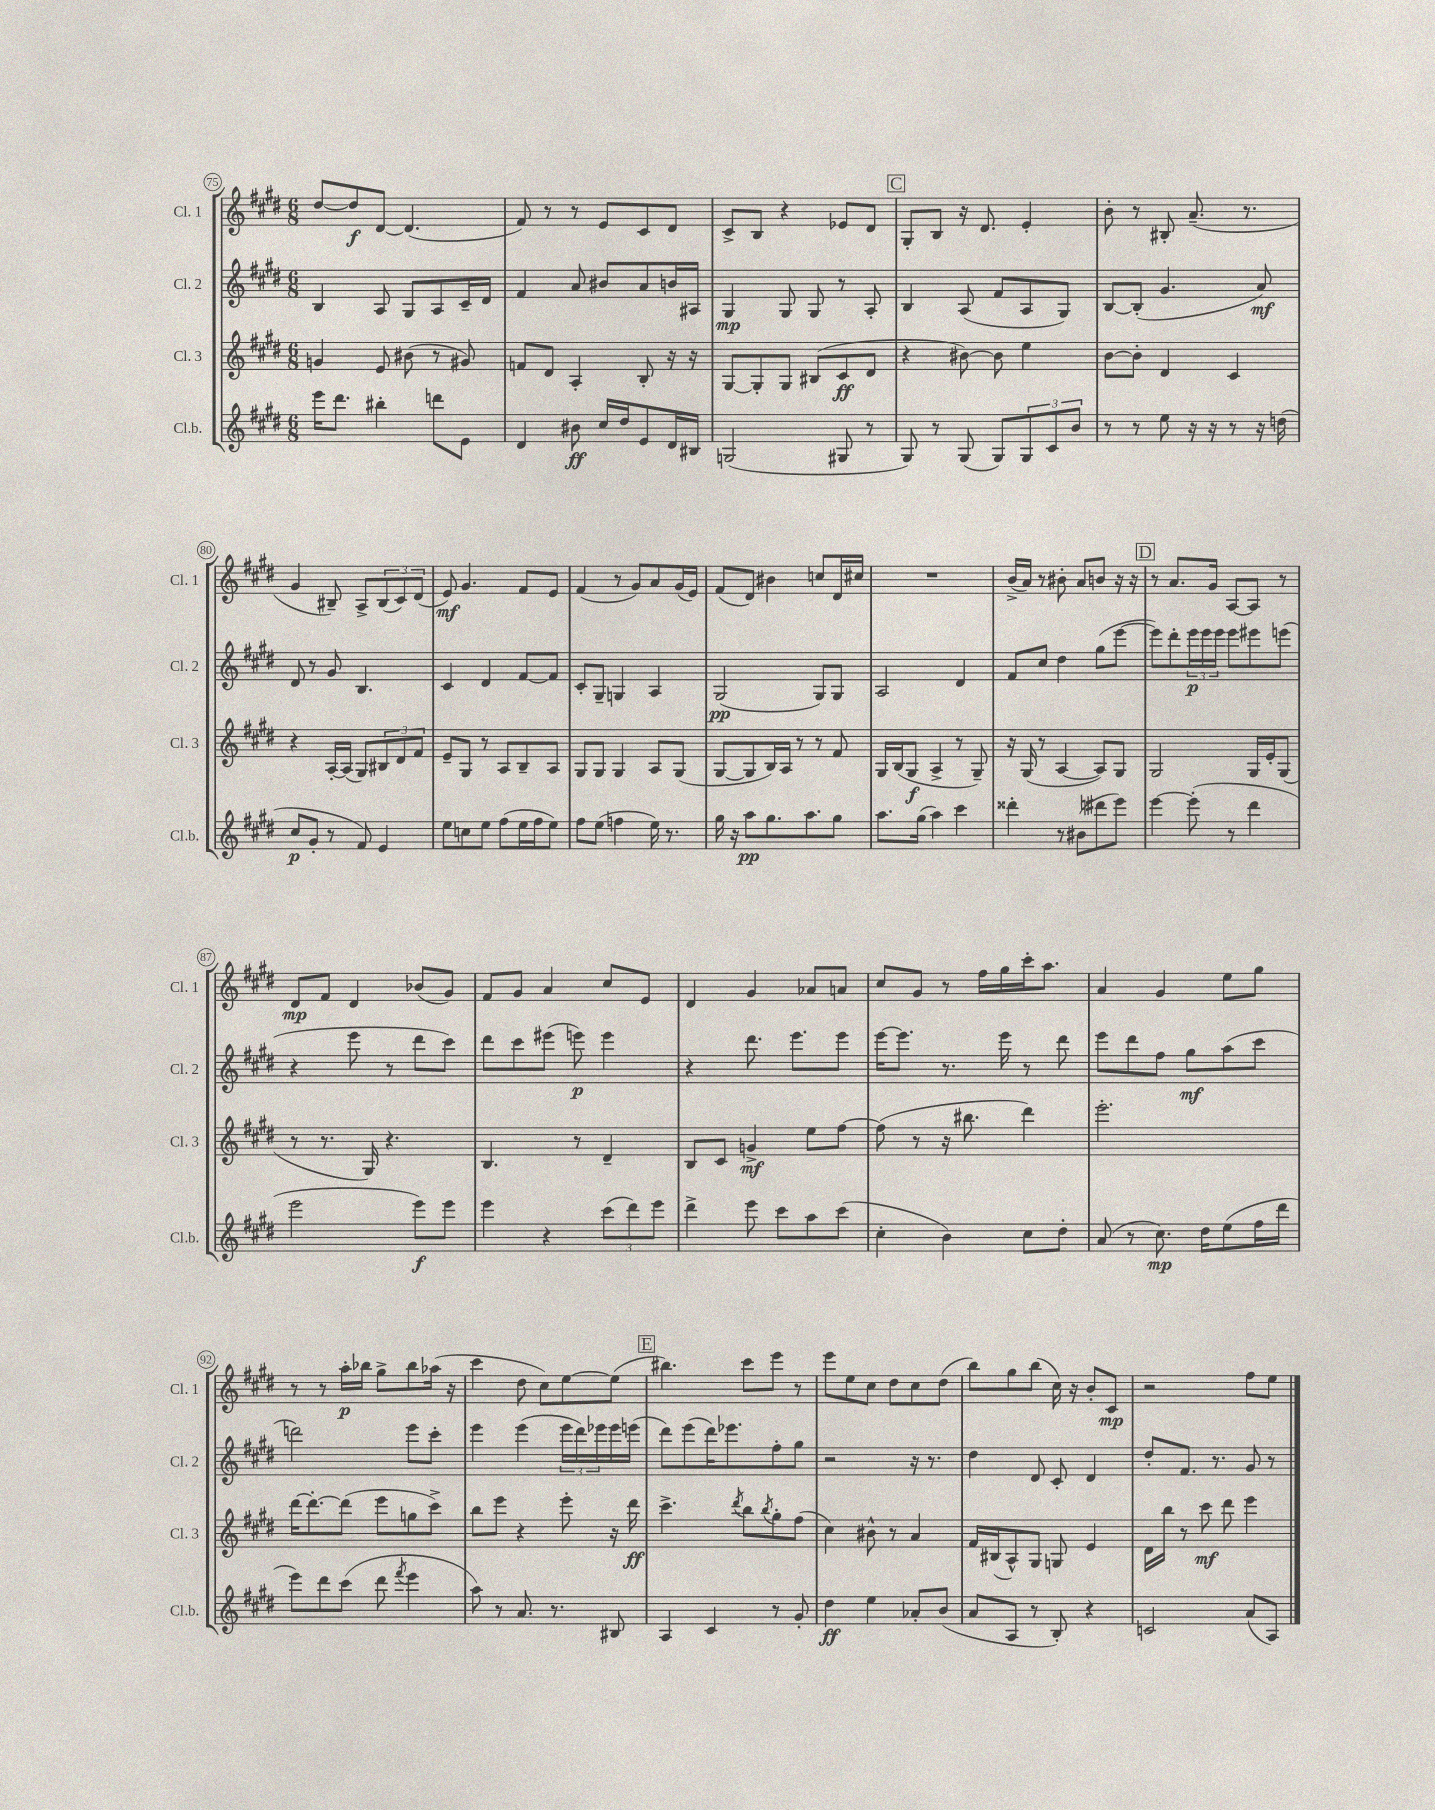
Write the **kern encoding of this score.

**kern	**dynam	**kern	**dynam	**kern	**dynam	**kern	**dynam
*part4	*part4	*part3	*part3	*part2	*part2	*part1	*part1
*staff4	*staff4	*staff3	*staff3	*staff2	*staff2	*staff1	*staff1
*I"Cl.b.	*	*I"Cl. 3	*	*I"Cl. 2	*	*I"Cl. 1	*
*I'Cl.b.	*	*I'Cl. 3	*	*I'Cl. 2	*	*I'Cl. 1	*
*clefG2	*	*clefG2	*	*clefG2	*	*clefG2	*
*k[f#c#g#d#]	*	*k[f#c#g#d#]	*	*k[f#c#g#d#]	*	*k[f#c#g#d#]	*
*M6/8	*	*M6/8	*	*M6/8	*	*M6/8	*
=75	=75	=75	=75	=75	=75	=75	=75
16eee\KL	.	4gn/	.	4B/	.	[8dd#/L	.
8.ddd#\J	.	.	.	.	.	.	.
.	.	.	.	.	.	8dd#/]	f
4bb#X'\	.	8e/	.	8A/	.	[8d#/J	.
.	.	(8b#X\	.	8G#/L	.	(4.d#/]	.
8dddn\L	.	8r	.	8A/	.	.	.
8e\J	.	8g#X/)	.	16c#~/L	.	.	.
.	.	.	.	16d#/JJ	.	.	.
=76	=76	=76	=76	=76	=76	=76	=76
4d#/	.	8fn/L	.	4f#/	.	8f#/)	.
.	.	8d#/J	.	.	.	8r	.
8b#X\	ff	4A'/	.	8a/	.	8r	.
16cc#/LL	.	.	.	8b#X/L	.	8e/L	.
16dd#/J	.	.	.	.	.	.	.
8e/	.	8B'/	.	8a/	.	8c#/	.
16d#/L	.	16r	.	16bn/L	.	8d#/J	.
16B#X/JJ	.	16r	.	16A#X/JJ	.	.	.
=77	=77	=77	=77	=77	=77	=77	=77
(2Gn/	.	[8G#/L	.	4G#/	mp	8c#^/L	.
.	.	8G#'/]	.	.	.	8B/J	.
.	.	8G#/J	.	8G#/	.	4r	.
.	.	(8B#X/L	.	8G#/	.	.	.
8G#X/	.	8c#/	ff	8r	.	8e-X/L	.
8r	.	8d#/J	.	8A'/	.	8d#/J	.
!!LO:REH:place=s1:t=C
=78	=78	=78	=78	=78	=78	=78	=78
8G#/)	.	4r	.	4B/	.	8G#'/L	.
8r	.	.	.	.	.	8B/J	.
(8G#/	.	[8b#X\)	.	(8A/	.	16r	.
.	.	.	.	.	.	8.d#/	.
8G#/L)	.	8b#\]	.	8f#/L	.	.	.
12G#/	.	4ee\	.	8A/	.	4e'/	.
12c#/	.	.	.	.	.	.	.
.	.	.	.	8G#/J)	.	.	.
12b/J	.	.	.	.	.	.	.
=79	=79	=79	=79	=79	=79	=79	=79
8r	.	[8b\L	.	[8B/L	.	8b'\	.
8r	.	8b'\J]	.	(8B'/J]	.	8r	.
8ee\	.	4d#/	.	4.g#/	.	8B#X'/	.
16r	.	.	.	.	.	(8.a~/	.
16r	.	.	.	.	.	.	.
8r	.	4c#/	.	.	.	.	.
.	.	.	.	.	.	8.r	.
16r	.	.	.	8a/)	mf	.	.
(16ddn\	.	.	.	.	.	.	.
!!LO:LB:g=z
=80	=80	=80	=80	=80	=80	=80	=80
8cc#/L	p	4r	.	8d#/	.	4g#/	.
8g#'/J	.	.	.	8r	.	.	.
8r	.	[16A'/LL	.	8g#/	.	8B#X~/)	.
.	.	(16A/JJ]	.	.	.	.	.
8f#/)	.	8G#/L)	.	4.B/	.	8A^/L	.
4e/	.	12B#X/	.	.	.	(12B#/	.
.	.	12d#/	.	.	.	12c#/)	.
.	.	12f#/J	.	.	.	(12d#/J	.
=81	=81	=81	=81	=81	=81	=81	=81
8ee\L	.	8e~/L	.	4c#/	.	8e/)	mf
8ccn\	.	8G#/J	.	.	.	4.g#/	.
8ee\J	.	8r	.	4d#/	.	.	.
(8ff#\L	.	8A/L	.	.	.	.	.
16ee\L	.	8B~/	.	[8f#/L	.	8f#/L	.
16ff#\J	.	.	.	.	.	.	.
8ee\J)	.	8A/J	.	8f#/J]	.	8e/J	.
=82	=82	=82	=82	=82	=82	=82	=82
8ff#\L	.	8G#/L	.	8c#'/L	.	(4f#/	.
(8ee\J	.	8G#/J	.	8G#~/J	.	.	.
4ffn\	.	4G#/	.	4Gn/	.	8r	.
.	.	.	.	.	.	8g#/L)	.
16ee\)	.	8A/L	.	4A/	.	8a/	.
8.r	.	.	.	.	.	.	.
.	.	(8G#/J	.	.	.	(16g#/L	.
.	.	.	.	.	.	16e/JJ)	.
=83	=83	=83	=83	=83	=83	=83	=83
16gg#\	.	[8G#/L	.	(2G#/	pp	(8f#/L	.
16r	.	.	.	.	.	.	.
8aa\L	pp	8G#/]	.	.	.	8d#/J)	.
8.gg#\	.	16B/L)	.	.	.	4b#X\	.
.	.	16A/JJ	.	.	.	.	.
.	.	8r	.	.	.	.	.
8.aa\	.	.	.	.	.	.	.
.	.	8r	.	8G#/L)	.	8ccn/L	.
8gg#\J	.	8f#/	.	8G#/J	.	16d#/L	.
.	.	.	.	.	.	16cc#X/JJ	.
=84	=84	=84	=84	=84	=84	=84	=84
8.aa\L	.	16G#/LL	.	2A/	.	2.r	.
.	.	(16B/J	.	.	.	.	.
.	.	8G#/J	f	.	.	.	.
(16gg#\Jk	.	.	.	.	.	.	.
4aa\)	.	4A^/	.	.	.	.	.
4ccc#\	.	8r	.	4d#/	.	.	.
.	.	8G#~/)	.	.	.	.	.
=85	=85	=85	=85	=85	=85	=85	=85
4ddd##X'\	.	16r	.	8f#/L	.	(16b^/LL	.
.	.	(16G#/	.	.	.	16a/JJ)	.
.	.	8r	.	8cc#/J	.	8r	.
8r	.	[4A/	.	4dd#\	.	8b#X'\	.
(8b#X\L	.	.	.	.	.	8a/L	.
8ddd#X\	.	8A/L])	.	(8gg#\L	.	8bn/J	.
8eee\J)	.	8G#/J	.	[8eee\J	.	16r	.
.	.	.	.	.	.	16r	.
!!LO:REH:place=s1:t=D
=86	=86	=86	=86	=86	=86	=86	=86
[4eee\	.	2G#/	.	8eee\L])	.	8r	.
.	.	.	.	8ddd#'\	.	8.a/L	.
(8eee'\]	.	.	.	24eee\L	p	.	.
.	.	.	.	24eee\	.	.	.
.	.	.	.	.	.	16g#/Jk	.
.	.	.	.	24eee\JJ	.	.	.
8r	.	.	.	8eee\L	.	[8A/L	.
4ddd#\	.	16G#/LL	.	8eee#X\	.	8A/J]	.
.	.	16e'/J	.	.	.	.	.
.	.	(8G#/J	.	(8eeen\J	.	8r	.
!!LO:LB:g=z
=87	=87	=87	=87	=87	=87	=87	=87
2eee\	.	8r	.	4r	.	8d#/L	mp
.	.	8.r	.	.	.	8f#/J	.
.	.	.	.	8eee\	.	4d#/	.
.	.	16G#/)	.	.	.	.	.
.	.	4.r	.	8r	.	.	.
8eee\L)	f	.	.	8ddd#\L	.	(8b-X/L	.
8eee\J	.	.	.	8ccc#\J)	.	8g#/J)	.
=88	=88	=88	=88	=88	=88	=88	=88
4eee\	.	4.B/	.	8ddd#\L	.	8f#/L	.
.	.	.	.	8ccc#\	.	8g#/J	.
4r	.	.	.	(8eee#X\J	.	4a/	.
.	.	8r	.	8eeen\)	p	.	.
(12ccc#\L	.	4d#~/	.	4eee\	.	8cc#/L	.
12ddd#\)	.	.	.	.	.	.	.
.	.	.	.	.	.	8e/J	.
12eee\J	.	.	.	.	.	.	.
=89	=89	=89	=89	=89	=89	=89	=89
4ddd#^\	.	8B/L	.	4r	.	4d#/	.
.	.	8c#/J	.	.	.	.	.
8eee\	.	4gn^/	mf	8.ddd#\	.	4g#/	.
8ccc#\L	.	.	.	.	.	.	.
.	.	.	.	8.eee\L	.	.	.
8aa\	.	8ee\L	.	.	.	8a-X/L	.
(8ccc#\J	.	[8ff#\J	.	8eee\J	.	8an/J	.
=90	=90	=90	=90	=90	=90	=90	=90
4cc#'\	.	(8ff#\]	.	[16eee\KL	.	8cc#/L	.
.	.	.	.	8.eee\J]	.	.	.
.	.	8r	.	.	.	8g#/J	.
4b\)	.	16r	.	8.r	.	8r	.
.	.	8.bb#X\	.	.	.	.	.
.	.	.	.	.	.	16ff#\LL	.
.	.	.	.	16eee\	.	16gg#\	.
8cc#\L	.	4ddd#\)	.	8r	.	16ccc#'\J	.
.	.	.	.	.	.	8.aa\J	.
8dd#'\J	.	.	.	8ddd#\	.	.	.
=91	=91	=91	=91	=91	=91	=91	=91
(8a/	.	2.eee'\	.	8eee\L	.	4a/	.
8r	.	.	.	8ddd#\	.	.	.
8.cc#\)	mp	.	.	8ff#\J	.	4g#/	.
.	.	.	.	8gg#\L	mf	.	.
16dd#\KL	.	.	.	.	.	.	.
(8ee\	.	.	.	(8aa\	.	8ee\L	.
16ff#\L	.	.	.	8ccc#\J	.	8gg#\J	.
16ddd#\JJ	.	.	.	.	.	.	.
!!LO:LB:g=z
=92	=92	=92	=92	=92	=92	=92	=92
8eee\L)	.	[16ddd#\KL	.	2dddn\)	.	8r	.
.	.	8.ddd#'\_	.	.	.	.	.
8ddd#\	.	.	.	.	.	8r	.
(8ccc#\J	.	(8ddd#\J]	.	.	.	16aa'\LL	p
.	.	.	.	.	.	16bb-X\JJ	.
8ddd#\	.	8eee\L	.	.	.	8gg#^\L	.
8qfff#/	.	.	.	.	.	.	.
4eee\	.	8ggn\	.	8eee\L	.	8bb-\	.
.	.	8ccc#^\J)	.	8ccc#'\J	.	(16aa-X\Jk	.
.	.	.	.	.	.	16r	.
=93	=93	=93	=93	=93	=93	=93	=93
8aa\)	.	8bb\L	.	4eee\	.	4ccc#\	.
8r	.	8eee\J	.	.	.	.	.
8.a/	.	4r	.	(4eee\	.	8dd#\	.
.	.	.	.	.	.	8cc#\L)	.
8.r	.	.	.	.	.	.	.
.	.	8eee'\	.	24eee\LL	.	[8ee\	.
.	.	.	.	24ddd#\)	.	.	.
.	.	.	.	24eee-X\	.	.	.
8B#X/	.	16r	.	16eee-\	.	(8ee\J]	.
.	.	16ddd#\	ff	(16eeen\JJ	.	.	.
!!LO:REH:place=s1:t=E
=94	=94	=94	=94	=94	=94	=94	=94
4A/	.	4.ccc#^\	.	8ddd#\L)	.	4.bb#X\)	.
.	.	.	.	(8eee\	.	.	.
4c#/	.	.	.	16ddd#\K)	.	.	.
.	.	.	.	8.eee-X\	.	.	.
.	.	8qddd#/	.	.	.	.	.
.	.	8bb\L	.	.	.	8ccc#\L	.
.	.	8qbb/	.	.	.	.	.
8r	.	8gg#'\	.	8ff#'\	.	8eee\J	.
8g#'/	.	(8ff#\J	.	8gg#\J	.	8r	.
=95	=95	=95	=95	=95	=95	=95	=95
4dd#\	ff	4cc#\)	.	2r	.	8eee\L	.
.	.	.	.	.	.	8ee\	.
4ee\	.	8b#X^^\	.	.	.	8cc#\J	.
.	.	8r	.	.	.	8dd#\L	.
8a-X'/L	.	4a/	.	16r	.	8cc#\	.
.	.	.	.	8.r	.	.	.
(8b/J	.	.	.	.	.	(8dd#\J	.
=96	=96	=96	=96	=96	=96	=96	=96
8a/L	.	16f#/LL	.	4dd#\	.	8bb\L)	.
.	.	(16B#X/J	.	.	.	.	.
8A/J	.	8A^^/)	.	.	.	8gg#\	.
8r	.	8G#/J	.	8d#/	.	(8bb\J	.
8B'/)	.	8Gn/	.	8c#'/	.	16cc#\)	.
.	.	.	.	.	.	16r	.
4r	.	4e/	.	4d#/	.	8b'/L	.
.	.	.	.	.	.	8c#/J	mp
=97	=97	=97	=97	=97	=97	=97	=97
2cn/	.	16d#\LL	.	8dd#'/L	.	2r	.
.	.	16bb\JJ	.	.	.	.	.
.	.	8r	.	8.f#/J	.	.	.
.	.	8ccc#\	mf	.	.	.	.
.	.	.	.	8.r	.	.	.
.	.	8ddd#\	.	.	.	.	.
(8a/L	.	4eee\	.	8g#/	.	8ff#\L	.
8A/J)	.	.	.	8r	.	8ee\J	.
==	==	==	==	==	==	==	==
*-	*-	*-	*-	*-	*-	*-	*-
